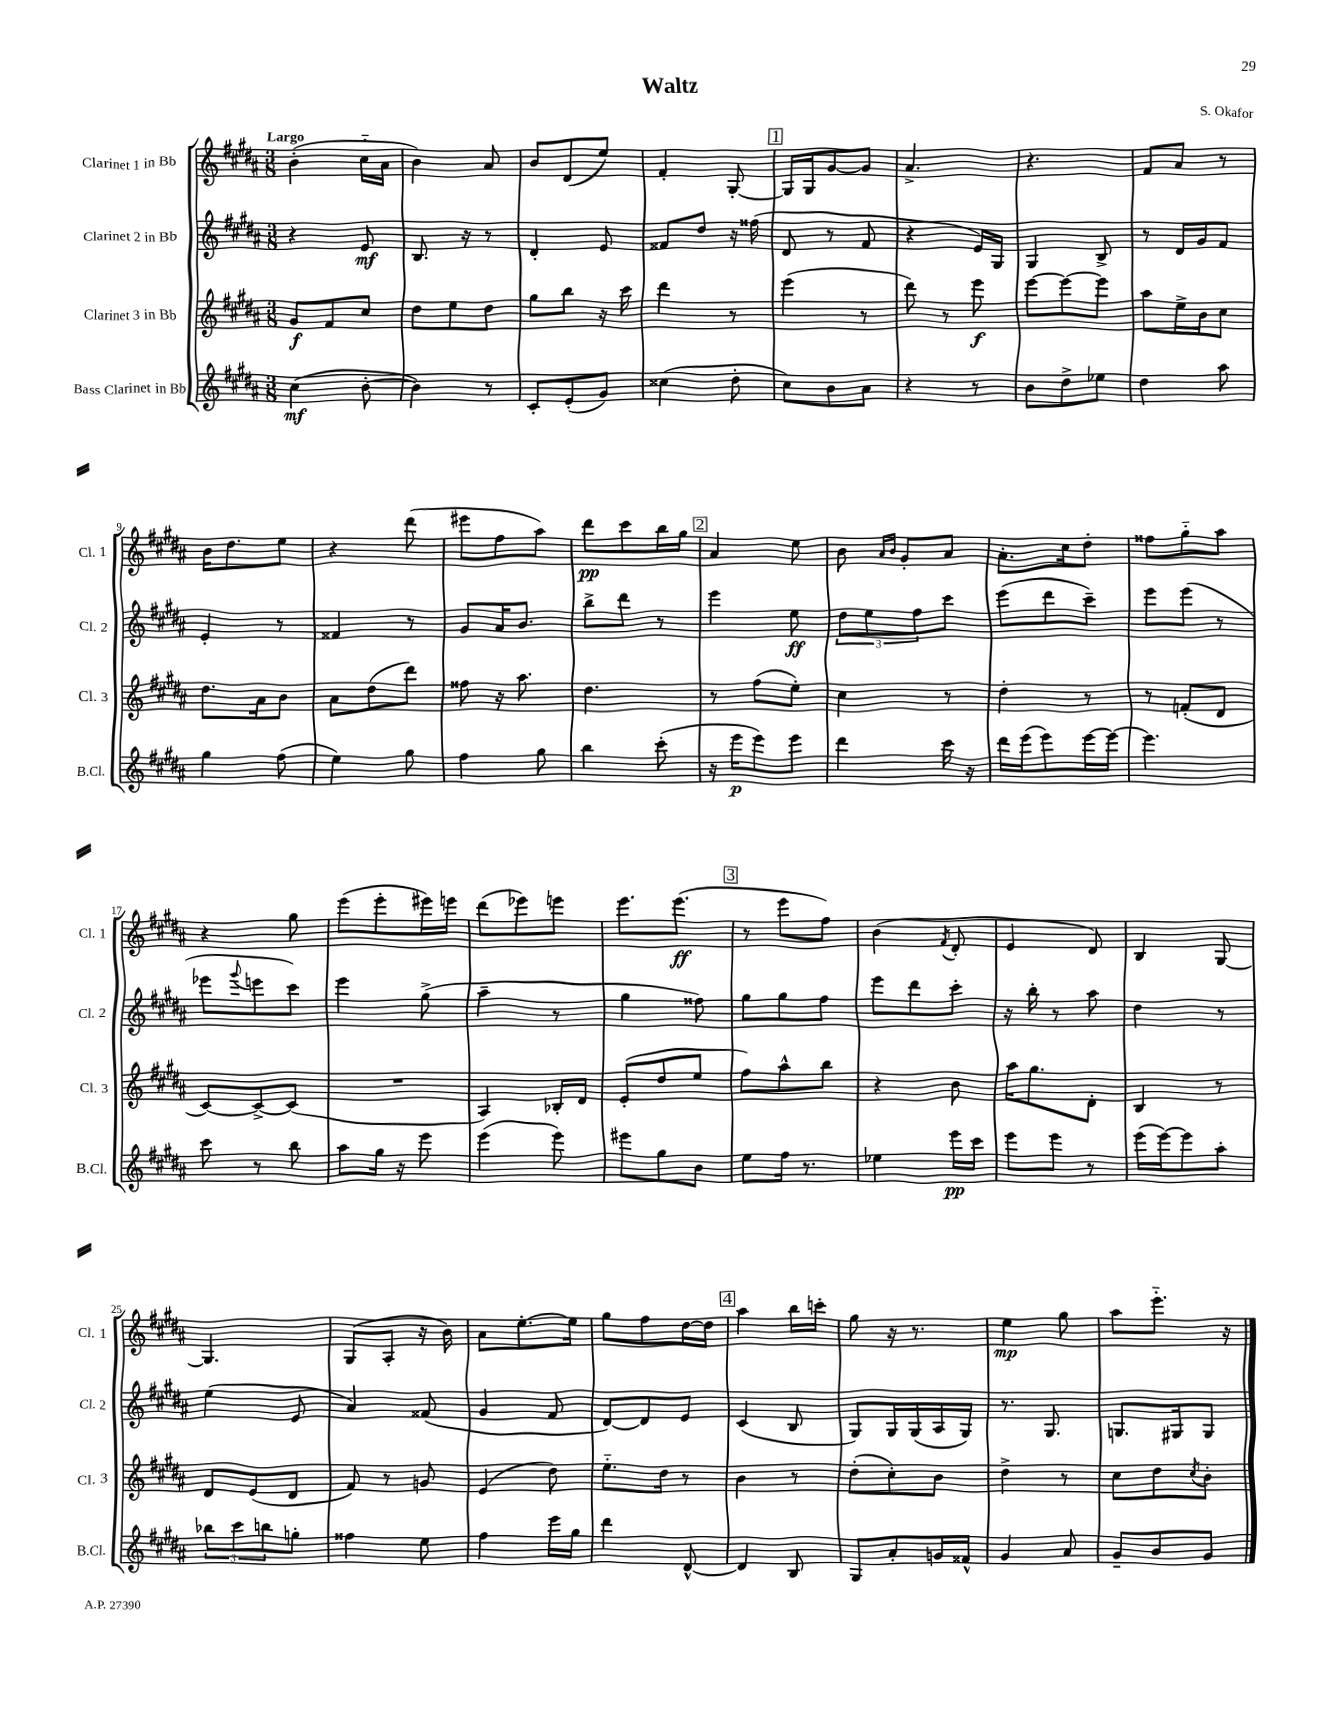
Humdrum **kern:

**kern	**kern	**kern	**kern
*staff4	*staff3	*staff2	*staff1
*clefG2	*clefG2	*clefG2	*clefG2
*k[f#c#g#d#a#]	*k[f#c#g#d#a#]	*k[f#c#g#d#a#]	*k[f#c#g#d#a#]
*M3/8	*M3/8	*M3/8	*M3/8
(4cc#\	8g#/L	4r	(4b'\
.	8f#/	.	.
[8b'\	8cc#/J	8e/	16cc#'~\LL
.	.	.	16a#\JJ
=	=	=	=
4b\])	8dd#\L	8.B/	4b\)
.	8ee\	.	.
.	.	16r	.
8r	8dd#\J	8r	8a#/
=	=	=	=
8c#'/L	8gg#\L	4d#'/	8b/L
(8e'/	8bb\J	.	(8d#/
8g#/J)	16r	8e/	8ee/J)
.	16ccc#\	.	.
=	=	=	=
(4cc##\	4ddd#\	8f##/L	4f#'/
.	.	8dd#/J	.
8dd#'\	8r	16r	[8G#'/
.	.	(16ff##\	.
=	=	=	=
8cc#\L)	(4eee\	8d#/	16G#/]LL
.	.	.	16G#/J
8b\	.	8r	[8g#/
8a#\J	8r	8f#/	8g#/]J
=	=	=	=
4r	8ddd#\)	4r	4.a#^/
.	8r	.	.
8r	8eee\	16e/LL)	.
.	.	16G#/JJ	.
=	=	=	=
8b\L	[8eee\L	4G#/	4.r
8dd#^\	8eee\_	.	.
8ee-\J	8eee\]J	8B^/	.
=	=	=	=
4dd#\	8aa#\L	8r	8f#/L
.	16ee^\L	16d#/LL	8a#/J
.	16b\J	16g#/J	.
8aa#\	8cc#\J	8f#/J	8r
=	=	=	=
4gg#\	8.dd#\L	4e'/	16b\LK
.	.	.	8.dd#\
.	16a#\k	.	.
(8ff#\	8b\J	8r	8ee\J
=	=	=	=
4ee\)	8a#\L	4f##/	4r
.	(8dd#\	.	.
8gg#\	8ddd#\J)	8r	(8ddd#\
=	=	=	=
4ff#\	8ff##\	8g#/L	8eee#\L
.	16r	16a#/K	8ff#\
.	8.aa#\	8.b/J	.
8gg#\	.	.	8aa#\J)
=	=	=	=
4bb\	4.dd#\	8bb^\L	8ddd#\L
.	.	8ddd#\J	8ccc#\
(8ccc#'\	.	8r	16bb\L
.	.	.	16gg#\JJ
=	=	=	=
16r	8r	4eee\	4a#/
16eee\LK	.	.	.
8eee\)	(8ff#\L	.	.
8eee\J	8ee'\J)	8ee\	8ee\
=	=	=	=
4ddd#\	4cc#\	12dd#\L	8b\
.	.	12ee\	.
.	.	.	16qqa#/LL
.	.	.	16qqb/JJ
.	.	.	8g#'/L
.	.	12ff#\	.
16ccc#\	8r	8ccc#\J	8a#/J
16r	.	.	.
=	=	=	=
16ddd#\LL	4dd#'\	(8eee\L	8.a#'\L
(16eee\J	.	.	.
8eee\)	.	8ddd#\	.
.	.	.	16cc#\k
[16eee\L	8r	8ccc#~\J)	8dd#'\J
16eee\_JJ	.	.	.
=	=	=	=
4.eee\]	8r	8eee\L	8ff##\L
.	(8f'/L	(8eee\J	8gg#'~\
.	8d#/J	8r	8aa#\J
=	=	=	=
8ccc#\	[8c#/L)	8eee-\L	4r
.	.	8qqggg#/	.
8r	8c#^/_	8eee\	.
8bb\	(8c#/]J	8ccc#\J)	8gg#\
=	=	=	=
8aa#\L	4.r	4eee\	(8eee\L
16gg#\Jk	.	.	8eee'\
16r	.	.	.
8eee\	.	(8gg#^\	16eee#\L)
.	.	.	16eee\JJ
=	=	=	=
(4eee\	4A#/)	4aa#~\	(8ddd#\L
.	.	.	8eee-\)
8eee\)	16B-'/LL	8r	8eee\J
.	16d#/JJ	.	.
=	=	=	=
8eee#\L	(8e'/L	4gg#\	8.eee\L
8gg#\	8dd#/	.	.
.	.	.	(8.eee\J
8b\J	8ee/J	8ff##\)	.
=	=	=	=
8ee\L	8ff#\L)	8gg#\L	8r
16ff#\Jk	8aa#^^\	8gg#\	8eee\L
8.r	.	.	.
.	8bb\J	8ff#\J	8ff#\J)
=	=	=	=
4ee-\	4r	8eee\L	(4b\
.	.	8ddd#\	.
.	.	.	8qf#/
16eee\LL	8b\	8ccc#'\J	8d#'/
16ccc#\JJ	.	.	.
=	=	=	=
8eee\L	16aa#\LK	16r	4e/
.	8.gg#\	16bb'\	.
8eee\J	.	8r	.
8r	8d#'\J	8aa#\	8d#/)
=	=	=	=
(16eee\LL	4B/	4dd#\	4B/
[16eee\J)	.	.	.
8eee\]	.	.	.
8aa#'\J	8r	8r	[8G#/
=	=	=	=
12bb-\L	8d#/L	(4ee\	4.G#/]
12ccc#\	.	.	.
.	(8e/	.	.
12bb\	.	.	.
8gg'\J	8d#/J	8e/	.
=	=	=	=
4ff##\	8f#/)	4a#/)	(8G#/L
.	8r	.	8A#'/J
8ee\	8g/	(8f##/	16r
.	.	.	16b\)
=	=	=	=
4ff#\	(4e/	4g#/	8a#\L
.	.	.	[8.ee'\
16eee\LL	8dd#\)	8f#/	.
16gg#\JJ	.	.	16ee\]Jk
=	=	=	=
4ddd#\	8.ee'~\L	[8d#/L)	8gg#\L
.	.	8d#/]	8ff#\
.	16dd#\Jk	.	.
[8d#^^/	8r	8e/J	[16dd#\L
.	.	.	16dd#\]JJ
=	=	=	=
4d#/]	4b\	(4c#/	4aa#\
8B/	8r	8B/	16bb\LL
.	.	.	16ccc'\JJ
=	=	=	=
8G#/L	(8dd#'\L	8G#/L)	8gg#\
8a#'/	8cc#'\)	16G#/L	16r
.	.	(16G#/	8.r
16g/L	8b\J	16A#/	.
16f##^^/JJ	.	16G#/JJ)	.
=	=	=	=
4g#/	4dd#^\	8.r	4ee\
.	.	8.G#/	.
8a#/	8r	.	8gg#\
=	=	=	=
8g#~/L	8cc#\L	8.G/L	8aa#\L
8b/	8dd#\	.	8.eee'~\J
.	.	16G#/k	.
.	8qcc#/	.	.
8g#/J	8b'\J	8G#/J	.
.	.	.	16r
==	==	==	==
*-	*-	*-	*-
